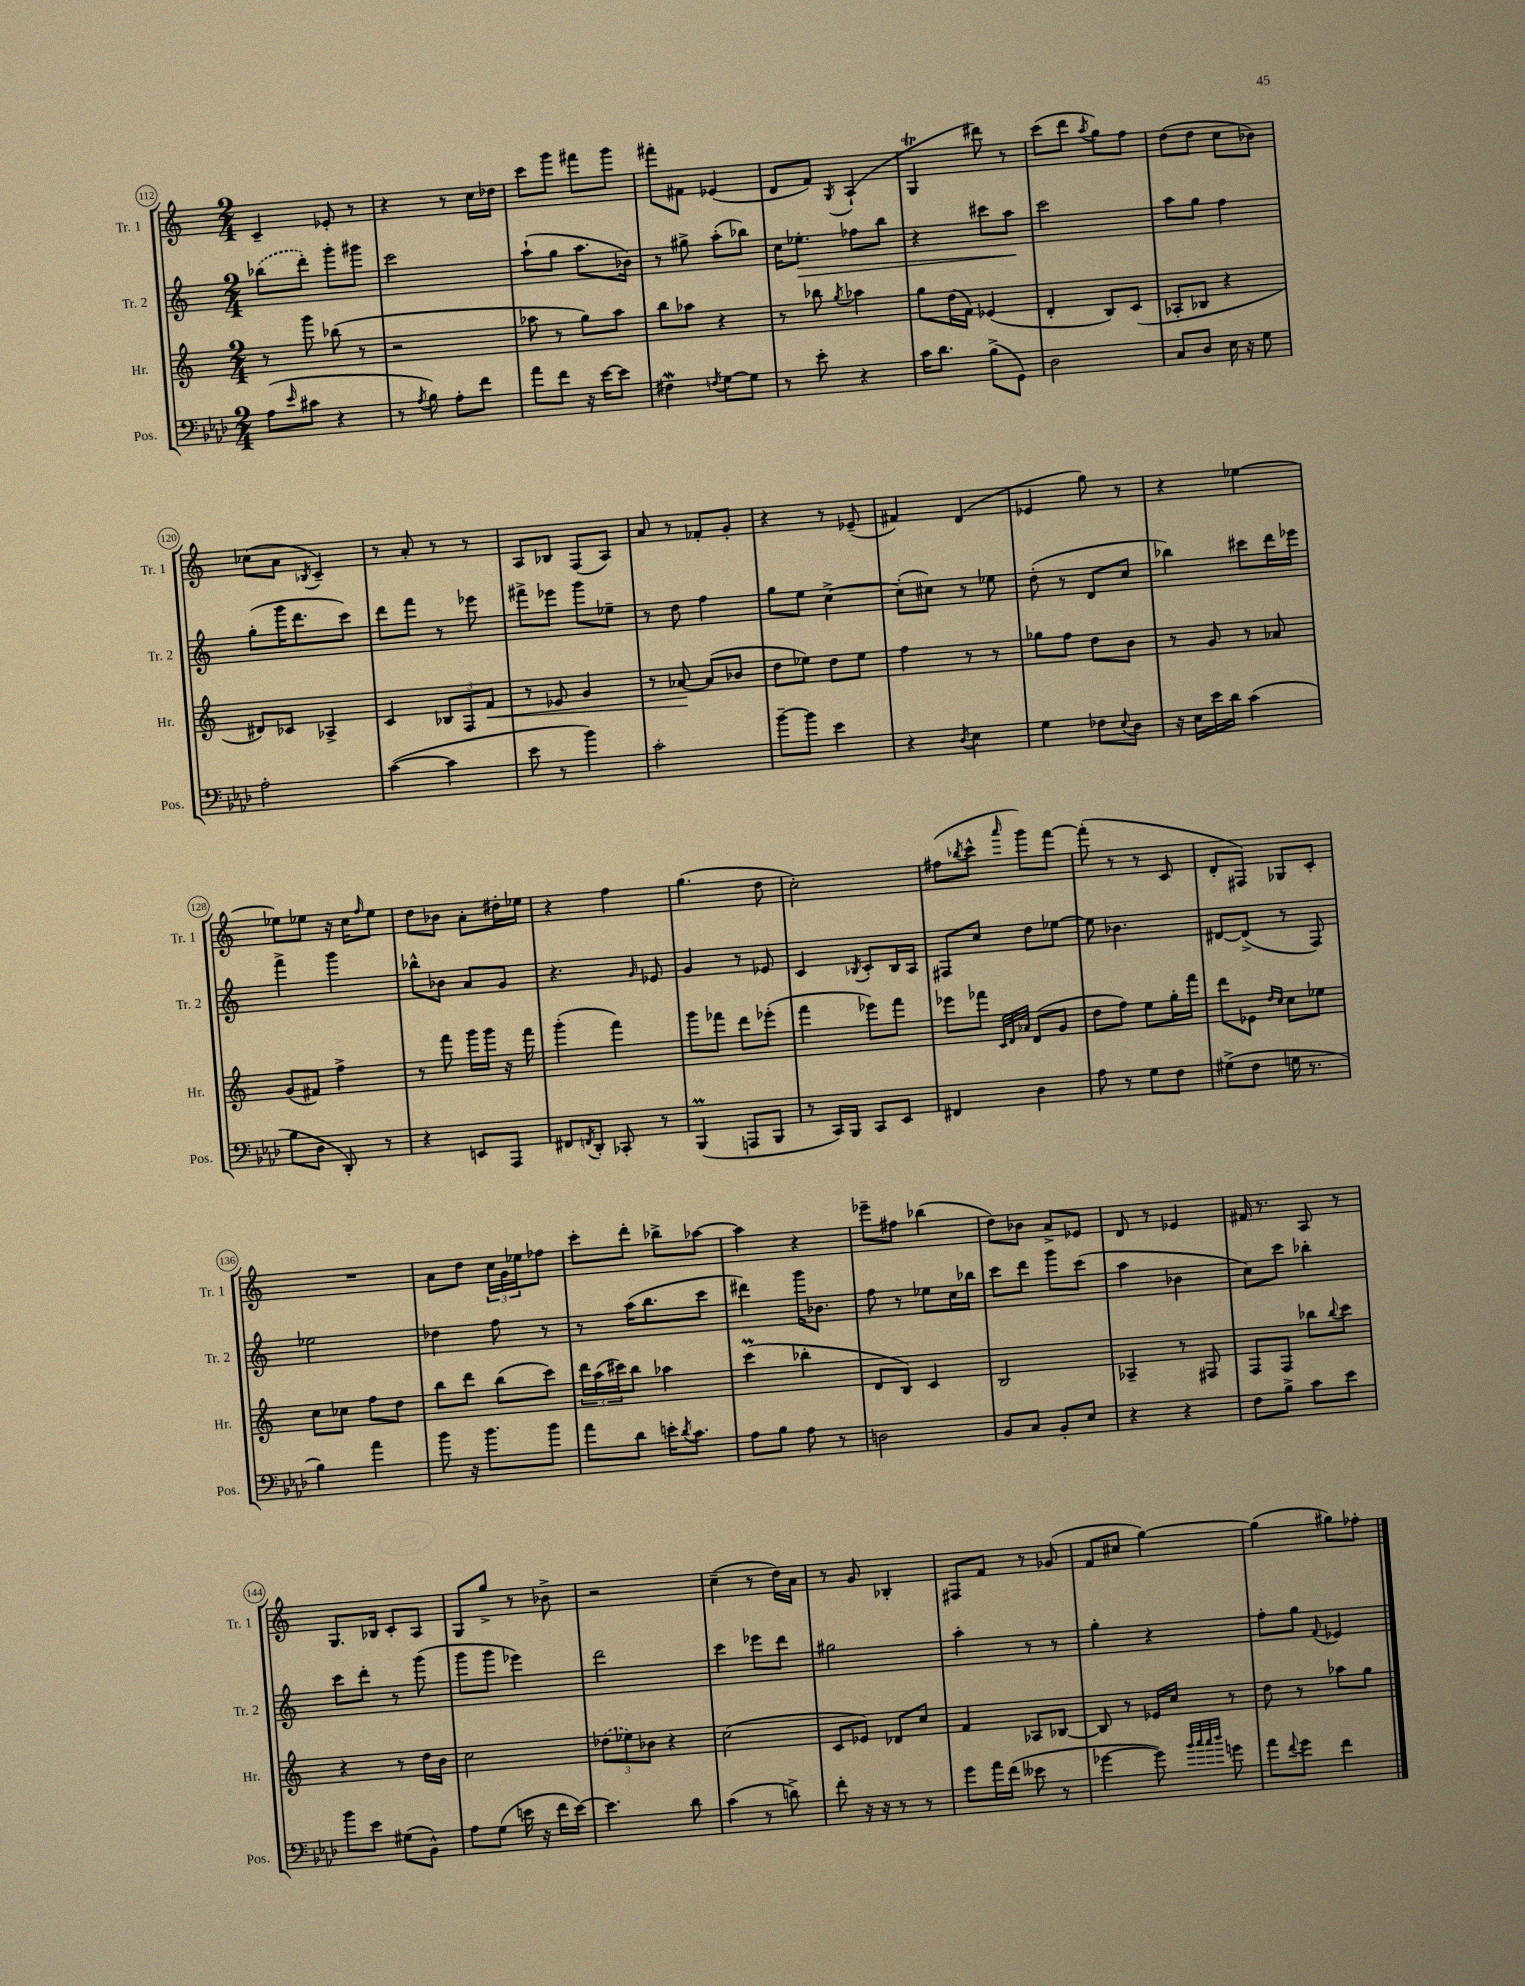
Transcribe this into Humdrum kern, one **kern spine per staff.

**kern	**kern	**kern	**kern
*staff4	*staff3	*staff2	*staff1
*clefF4	*clefG2	*clefG2	*clefG2
*k[b-e-a-d-]	*k[]	*k[]	*k[]
*M2/4	*M2/4	*M2/4	*M2/4
(8A-	8r	(8bb-	4c~
16qqe-	.	.	.
8c#	8ggg	8ddd')	.
4r	(8bb-	8ggg'	8e-'
.	8r	8ggg#	8r
=	=	=	=
8r	2r	2ccc	4r
8qA-	.	.	.
8B-)	.	.	.
8A-'	.	.	8r
8f	.	.	16cc
.	.	.	16dd-
=	=	=	=
8a-	8aa-	(8aa`	8ccc
8f	8r	8gg	8ggg
16r	8gg)	8.aa	8fff#
[16e-	.	.	.
8e-]	8aa-	.	8ggg
.	.	16b-)	.
=	=	=	=
4F#	8bb	8r	8fff#'
.	8aa-	8gg#^	8f#
8qF	.	.	.
[8G	4r	(8aa'	(4e-
8G]	.	8bb-)	.
=	=	=	=
8r	8r	16cc	8d
.	.	8.ee-'	.
8e-'	8bb-	.	8f)
.	8qgg	.	8qG
4r	4aa-	8ff-	(4A`
.	.	8bb	.
=	=	=	=
16c	8gg	4r	4G
8.d-	.	.	.
.	(16dd	.	.
.	16f)	.	.
(8B-^	(4e-	8ccc#	8ddd#)
8GG)	.	8aa	8r
=	=	=	=
2D-	4d'	2ccc	(8ccc
.	.	.	8ddd
.	.	.	8qaa
.	8B)	.	8gg)
.	(8c	.	8ff
=	=	=	=
8C	8A-'	8aa	(8dd
8D-	8B-	8gg	8dd
16E-	4r	4ff	8cc
16r	.	.	.
8G	.	.	8b-)
=	=	=	=
2A-'	8d#)	(8gg'	(8cc-
.	8c-	16ggg	8a
.	.	8.ddd	.
.	.	.	8qB-
.	4A-^	.	4c~)
.	.	8ccc)	.
=	=	=	=
([4c	4c	8ddd	8r
.	.	8fff	8a'
4c]	12B-	8r	8r
.	12F	.	.
.	.	8eee-	8r
.	12f	.	.
=	=	=	=
8e-	8r	8fff#^	8A
8r	8e-	8eee-	8B-
4b-)	4g	8ggg	(8F
.	.	8ee-~	8A)
=	=	=	=
2c'	8r	8r	8a
.	[8a-	8dd	8r
.	(8a-]	4ff	8f-'
.	8b-	.	8g'
=	=	=	=
[8b-~	8dd	8gg	4r
8b-]	8ee-)	8ee	.
4e-	8dd	[4cc^	8r
.	8ee-	.	(8e-~
=	=	=	=
4r	4ff	(8cc']	4f#)
.	.	8cc#)	.
8qD-	.	.	.
4E-	8r	8r	(4d
.	8r	8ee-	.
=	=	=	=
4G	8gg-	(8dd'	4e-
.	8ff	8r	.
8F-	8dd	8d	8gg)
8qqE-	.	.	.
8D-	8b	8cc	8r
=	=	=	=
16r	8r	4bb-)	4r
16E-	.	.	.
16e-	8g	.	.
16d-	.	.	.
(4c	8r	8ccc#	[4ee-
.	8a-	16ddd	.
.	.	16eee-	.
=	=	=	=
8B-	(8g	4fff^	8ee-]
8D-	8f#)	.	8ee-
8DD-')	4ff^	4ggg	16r
.	.	.	16cc
.	.	.	16qqff
8r	.	.	8ee-
=	=	=	=
4r	8r	8bb-^^	8dd
.	8fff	8b-	8b-
8EE	16ggg	8a	8a'
.	16ggg	.	.
8AAA-	16r	8g	16dd#'
.	16fff	.	16ee-
=	=	=	=
8FF#	(4ggg'	4.r	4r
8qFF	.	.	.
8DD-'	.	.	.
8CC-'	4fff)	.	4ff
.	.	16qqg	.
8r	.	8e-	.
=	=	=	=
(4BBB-	8ggg	4g	(4.gg
.	8fff-	.	.
8AAA	8ddd	8r	.
8BBB-	(8eee-'	8e-	8dd
=	=	=	=
8r	4fff	4c	2cc')
16CC)	.	.	.
16BBB-	.	.	.
.	.	8qB-	.
8CC	8eee-)	8c'	.
8EE-	8fff	16B-	.
.	.	16A	.
=	=	=	=
4FF#	8eee-	8F#	(8ff#
.	.	.	8qbb-
.	8fff-	8cc	8ccc^^
.	32qqc	.	.
.	32qqd	.	.
.	32qqa-	.	16qqaaa
4D-	(8d	8dd	8ggg)
.	8g	[8ee-	[8fff
=	=	=	=
8A-	8dd	8ee-]	(8fff']
8r	8ff)	4.b-	8r
8G	8ee	.	8r
8F	16gg'	.	8c
.	16fff	.	.
=	=	=	=
(8G#^	8ddd	[8d#	8d'
8F	8e-	(8d#^]	8F#)
.	16qqdd	.	.
.	16qqcc	.	.
16G	8cc	8r	8G-
8.r	.	.	.
.	8ee-	8F)	8c'
=	=	=	=
4B-)	8cc	2ee-	2r
.	8cc-	.	.
4a-	8ff	.	.
.	8dd	.	.
=	=	=	=
8b-	8bb	4dd-	8a
16r	8ddd	.	8dd
8.b-	.	.	.
.	(8bb	8ff	24cc
.	.	.	24g
.	.	.	24ee-
8b-	8ccc)	8r	8ff-
=	=	=	=
8a-	24ddd	8r	8ccc'
.	(24aa	.	.
.	24ccc#)	.	.
8d-	8bb	(16aa	8ddd'
.	.	8.bb	.
16e'	4aa-	.	8bb-^
8qd-	.	.	.
8.c	.	.	.
.	.	8ccc	[8aa-
=	=	=	=
8A-	(4ccc	4ddd#)	4aa-]
8B-	.	.	.
8A-	4bb-'	16ggg	4r
.	.	8.b-	.
8r	.	.	.
=	=	=	=
2D	8d	8ff	8eee-~
.	8B)	8r	8ff#
.	4c	8ee-	(4bb-
.	.	16cc	.
.	.	16bb-	.
=	=	=	=
8BB-	2B	8ccc	8dd)
8C	.	8ddd	8b-
8BB-'	.	8ggg	8a^
8E-	.	(8ccc	8e-
=	=	=	=
4r	4A-~	4aa	8d
.	.	.	8r
4r	8r	4b-	4e-
.	8F#	.	.
=	=	=	=
8F	8F	8cc)	16f#
.	.	.	8.r
8B-^	8F	8ccc	.
8c	8bb-	4bb-'	8A
.	8qqbb-	.	.
8e-	8ccc	.	8r
=	=	=	=
8b-	4r	8ccc	8.G
8e-	.	8ddd'	.
.	.	.	16B-
(8G#	8r	8r	8c'
8BB-^^)	16dd	(8ggg	8A
.	16b	.	.
=	=	=	=
8A-	2cc	8ggg	8G
(8G	.	8ggg	8gg^
16e	.	4eee-)	8r
16r	.	.	.
16f	.	.	8b-^
[16e)	.	.	.
=	=	=	=
4.e]	(12dd-	2ddd	2r
.	12ee-)	.	.
.	12b-	.	.
.	4r	.	.
8d-	.	.	.
=	=	=	=
(4c	(2cc	4ccc	(4cc~
8r	.	8eee-	8r
8d^)	.	8ddd	16dd)
.	.	.	16a
=	=	=	=
8f'	8c	2gg#	8r
16r	8e-)	.	8g
16r	.	.	.
8r	8d-	.	4B-'
8r	8cc	.	.
=	=	=	=
8g	4f	4aa'	8F#
16a-	.	.	8f
(16f	.	.	.
8e--	8A-	8r	8r
8r	[8B-	8r	(8g-
=	=	=	=
[4g-	8B-]	4gg'	8f
.	8r	.	8cc#
8g-])	16e-	4r	[4gg)
.	16cc	.	.
32qqb-	.	.	.
32qqcc	.	.	.
32qqcc	.	.	.
32qqdd-	.	.	.
8g	8r	.	.
=	=	=	=
8a-	8dd	8ff'	(4gg]
8qqf	.	.	.
8g	8r	8gg	.
.	.	8qqf	.
4f	8aa-	4e-	8gg#)
.	8gg	.	8ff-'
==	==	==	==
*-	*-	*-	*-
